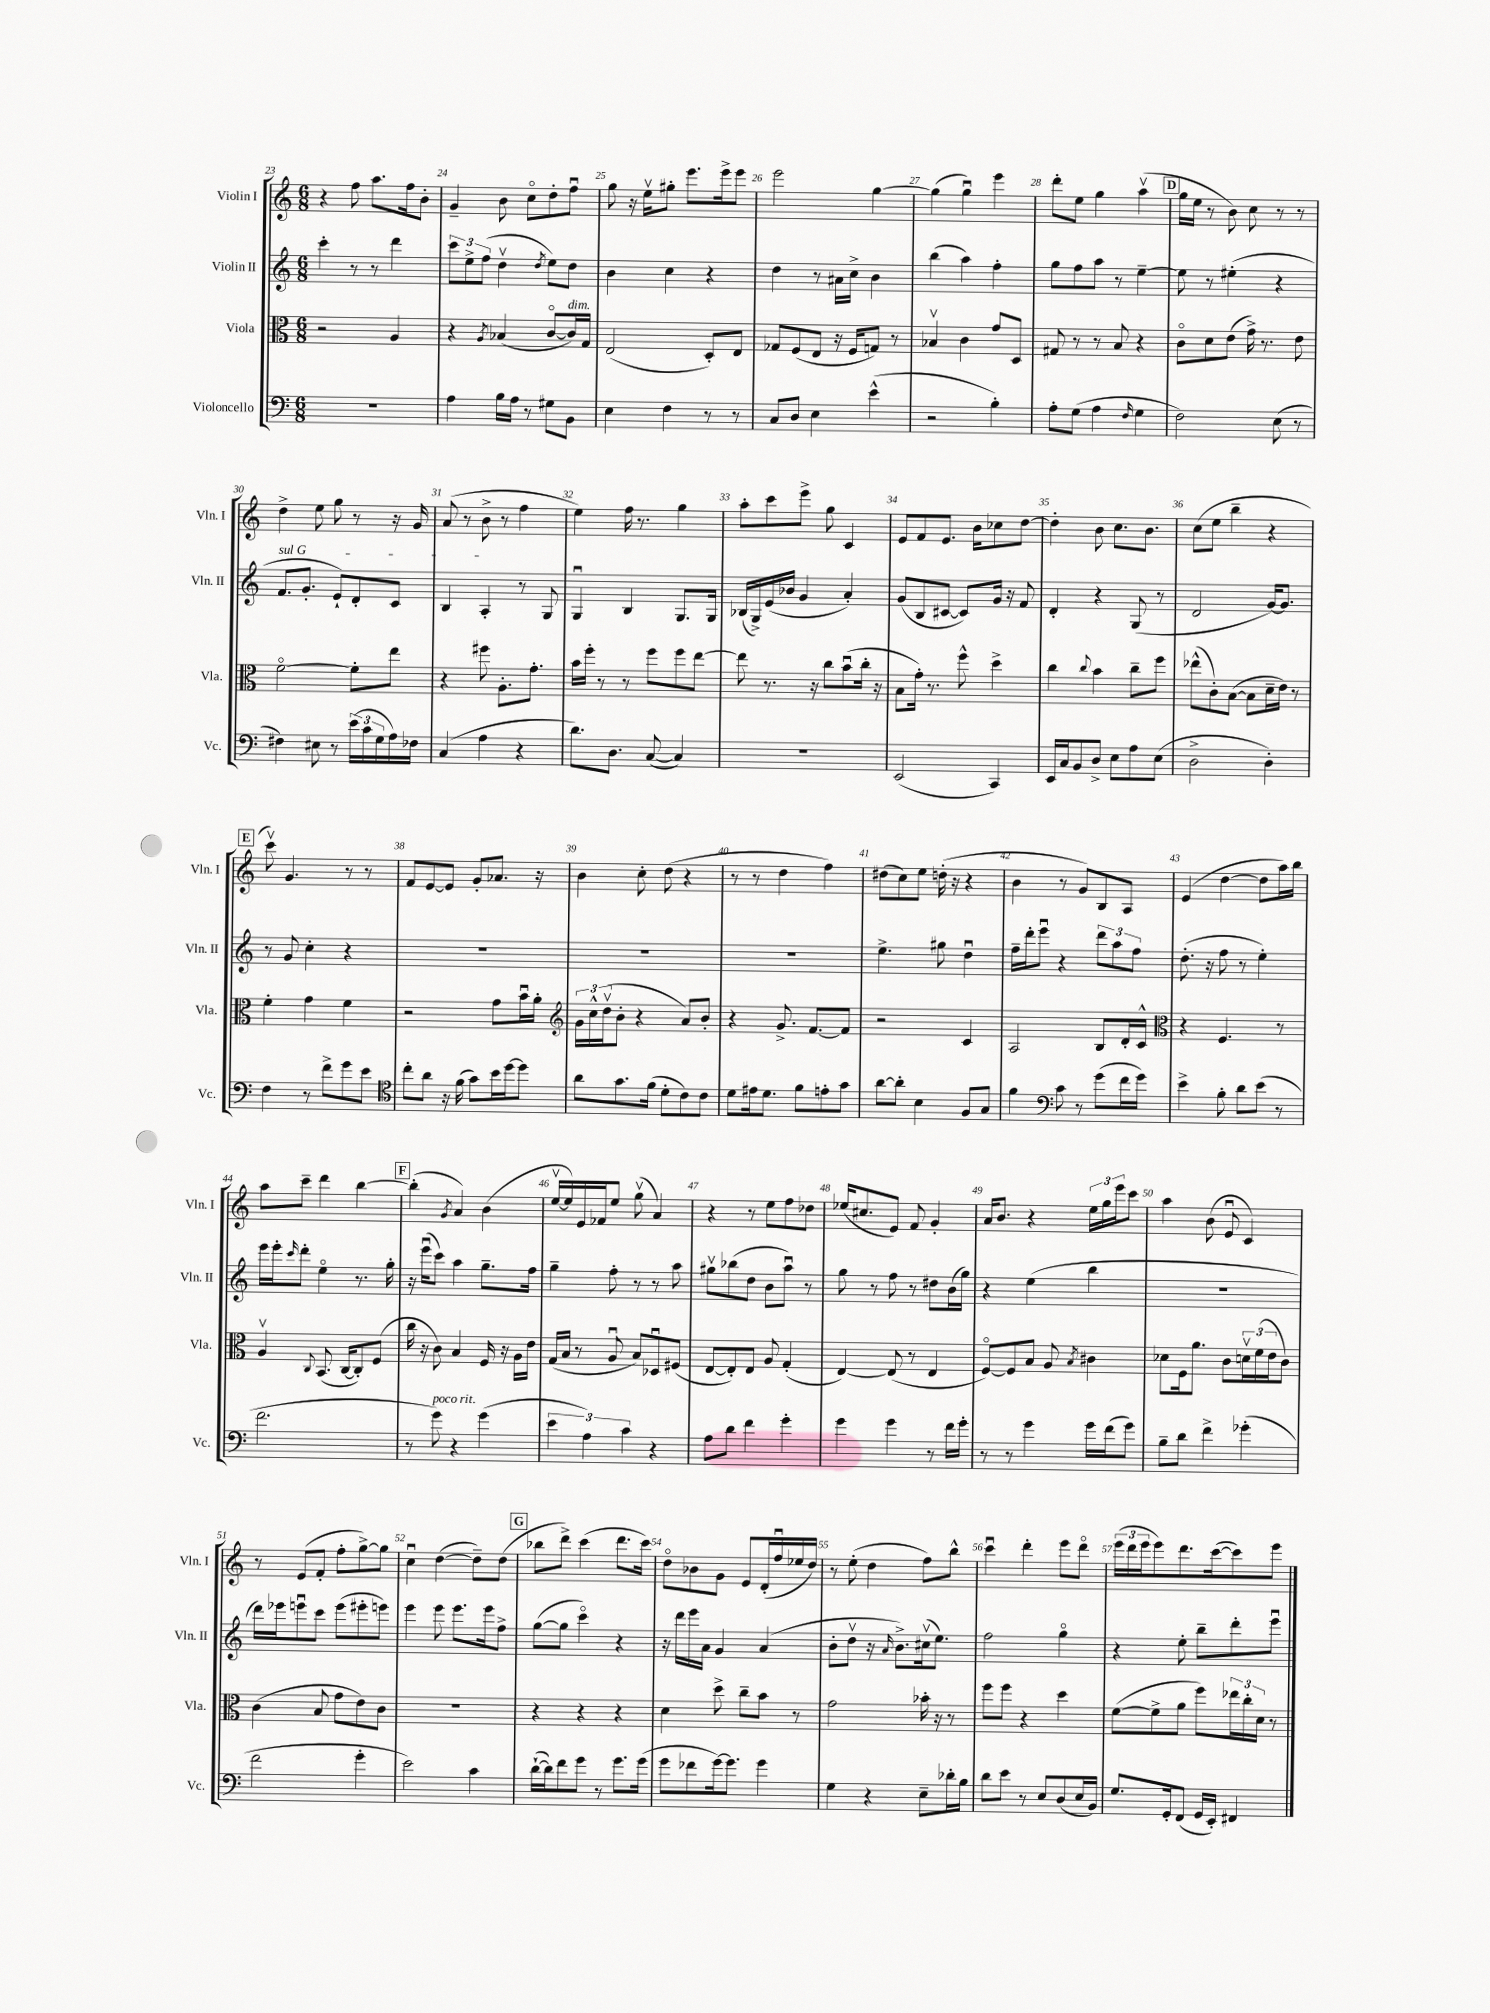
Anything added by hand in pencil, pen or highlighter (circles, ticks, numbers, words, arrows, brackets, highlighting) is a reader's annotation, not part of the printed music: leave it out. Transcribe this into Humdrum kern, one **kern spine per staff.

**kern	**kern	**kern	**kern
*staff4	*staff3	*staff2	*staff1
*clefF4	*clefC3	*clefG2	*clefG2
*k[]	*k[]	*k[]	*k[]
*M6/8	*M6/8	*M6/8	*M6/8
2.r	2r	4ccc'	4r
.	.	8r	8ff
.	.	8r	8.aa
.	4A	4ddd	.
.	.	.	16ff
.	.	.	8b'
=	=	=	=
4A	4r	12ccc	4g~
.	.	12ee^	.
.	.	(12ff	.
.	8qA	.	.
16B	(4B-	4ddv	8b
16A	.	.	.
8r	.	.	8cco
.	.	8qdd	.
8G#	[8co	8ee)	8dd'
8BB	16c])	8dd	8ffu
.	16G	.	.
=	=	=	=
4E	(2E	4b	8gg
.	.	.	16r
.	.	.	16eev
4F	.	4cc	8gg#'
.	.	.	8.eee
8r	8D')	4r	.
.	.	.	16eee^
8r	8E	.	8eee
=	=	=	=
8C	8G-	4dd	2eee
8D	(8F	.	.
4E	8E	8r	.
.	16r	16a#	.
.	16F	16cc^	.
(4e^^	8G)	4b	[4gg
.	8r	.	.
=	=	=	=
2r	4B-v	(4bb	(4gg]
.	4c	4aa)	4ggu)
4B')	8g	4ff'	4eee
.	8D	.	.
=	=	=	=
8A'	8G#	8gg	8ddd'
(8G	8r	8ff	8ee
4A	8r	8aa	4gg
.	8B	8r	.
16qqF	.	.	.
4G	4r	[4ee~	(4aav
=	=	=	=
2F)	8co	8ee]	16gg
.	.	.	16ee
.	8d	8r	8r
.	(8e	(4ee#'	8b)
.	16g^)	.	8cc
.	8.r	.	.
(8E	.	4r	8r
8r	8e	.	8r
=	=	=	=
4F#)	[2fo	8.f	4dd^
.	.	8.g'	.
8E#	.	.	8ee
8r	.	8e`)	8gg
(24e	8f']	8d'	8r
24c	.	.	.
24G	.	.	.
16A)	8ee	8c	16r
16F-	.	.	16g
=	=	=	=
(4C	4r	4B	(8a
.	.	.	8r
4A	8ff#	4A'	8b^
.	8.A'	.	8r
4r	.	8r	4ff
.	8.g'	.	.
.	.	8G	.
=	=	=	=
8.d)	16b	4Gu	4ee)
.	16ff'	.	.
.	8r	.	.
8.D	.	.	.
.	8r	4B	16ff
.	.	.	8.r
([8C	8ff	.	.
4C])	8ff	8.G	4gg
.	[8ee	.	.
.	.	16G	.
=	=	=	=
2.r	8ee]	(16B-	8aa'
.	.	16G^)	.
.	8.r	(16e	8ccc
.	.	16b-	.
.	.	4g	8eee^
.	16r	.	.
.	8cc	.	8gg
.	(8bu	4a')	4c
.	16cc'	.	.
.	16r	.	.
=	=	=	=
(2EE	8B	(8g	8e
.	16g')	8B	8f
.	8.r	.	.
.	.	[8c#	8.e
.	8ff^^	8c#])	.
.	.	.	16b
4CC)	4dd^	16g	8cc-
.	.	16r	.
.	.	8f	[8dd
=	=	=	=
16EE	4cc	4d'	4dd']
16C	.	.	.
8BB	.	.	.
.	8qqcc	.	.
8D^	4b	4r	8b
8E	.	.	8.cc
8A	8cc~	(8G	.
.	.	.	8.b
(8E	8ff	8r	.
=	=	=	=
2D^	(8ee-^^	2d	(8cc
.	8c')	.	8ee
.	([8B	.	4bb~
.	8B]	.	.
4D')	16d~	[16g)	4r
.	16e)	8.g]	.
.	8r	.	.
=	=	=	=
4F	4f'	8r	8cccv)
.	.	8g	4.g
8r	4g	4cc'	.
8f^	.	.	.
8g	4f	4r	8r
8e	.	.	8r
=	=	=	=
*clefC4	*	*	*
8cc'	2r	2.r	8f
8a	.	.	[8e
16r	.	.	8e]
(16f	.	.	.
8g)	.	.	8g'
16b	8g	.	8.a-
[16dd	.	.	.
8dd]	16bu	.	.
.	16a'	.	16r
=	=	=	=
*	*clefG2	*	*
8a	24g	2.r	4b
.	24cc^^	.	.
.	(24ddv	.	.
8.g	8b'	.	.
.	4r	.	8cc'
(16f	.	.	.
8d'	.	.	(8dd
8c)	8a)	.	4r
8c	8b'	.	.
=	=	=	=
8d	4r	2.r	8r
16e#	.	.	8r
8.d	.	.	.
.	8.g^	.	4dd
8f	.	.	.
.	[8.f	.	.
8e'	.	.	4ff)
8g	8f]	.	.
=	=	=	=
[8a	2r	4.ee^	(8dd#
8a']	.	.	8cc)
4B	.	.	8ee
.	.	8gg#	(16dd'
.	.	.	16r
8F	4c	4ddu	4r
8G	.	.	.
=	=	=	=
4f	2A	16ff~	4b
.	.	16ddd'	.
.	.	8eeeu	.
*clefF4	*	*	*
8c	.	4r	8r
8r	.	.	8g)
(8g	8B	12ddd	8B
.	.	12aa	.
16f	16d'	.	8A
.	.	12ff	.
16g)	16c^^	.	.
=	=	=	=
*	*clefC3	*	*
4e^	4r	(8.dd'	(4e
.	.	16r	.
8B'	4.F	8ff	[4dd
8d	.	8r	.
(8e	.	4ee')	8dd]
8r	8r	.	16aa)
.	.	.	16bb
=	=	=	=
2.f	4Av	16eee	8aa
.	.	16eee'	.
.	.	16qqccc	.
.	.	8ddd'	8ccc~
.	8qqC	.	.
.	(8.BB	4eeo	4ddd
.	[16C	.	.
.	8C'])	8.r	[4bb
.	(8F	.	.
.	.	16gg'	.
=	=	=	=
8r	16cc	16r	(4bb']
.	16r	(16eeeu	.
8g)	8c)	8ccc)	.
.	.	.	8qg
4r	4B	4aa	4a)
(4g	16F	8.gg~	(4b
.	16r	.	.
.	16A	.	.
.	16e	16ff	.
=	=	=	=
6e	(16G	4gg~	[16eev
.	16B	.	16ee])
.	8r	.	16e
6A)	.	.	.
.	.	.	16f-
.	8Au	8ff'	8ee
6c	.	.	.
.	8B)	8r	(8ggv
4r	8D-u	8r	4a)
.	(8F#	8aa	.
=	=	=	=
8A	[8E	8gg#v	4r
8d	8E'])	(8bb-	.
4f	8E	8dd	8r
.	8A	8b	8ee
4g'	(4G'	8aau)	8ff
.	.	8r	8dd-
=	=	=	=
4g	[4E)	8gg	(16ee-
.	.	.	8.cc#
.	.	8r	.
4g	(8E]	8ff	8e)
.	8r	8r	8f
8r	4E	8dd#	4g'
16f	.	(16b	.
16g'	.	16gg)	.
=	=	=	=
8r	[8Fo)	4r	16a
.	.	.	8.b
8r	8F]	.	.
4g	8B	(4ee	4r
.	8A	.	.
.	8qB	.	.
16g	4c#	4bb	24ee
.	.	.	24gg
(16f	.	.	.
.	.	.	24eee
8g)	.	.	8ccc
=	=	=	=
8B~	8d-	2.r	4aa
8d	16F	.	.
.	8.a	.	.
4f^	.	.	(8b
.	8c	.	8eu
(4g-'	24dv	.	4c)
.	(24f	.	.
.	24e	.	.
.	8c)	.	.
=	=	=	=
2f	(4c	16ddd)	8r
.	.	16eee-	.
.	.	8eeeu	(8e
.	8B	8ccc	8f'
.	8g	(8eee	8ff'
4g'	8e)	8eee#'	[8gg^)
.	8c	8eee)	8gg]
=	=	=	=
2e)	2.r	4eee	4ccu
.	.	8eee	([4dd
.	.	8.eee	.
4c	.	.	8dd~])
.	.	16eee	.
.	.	8ff^	(8dd
=	=	=	=
([16d`	4r	([8gg	8bb-
16d])	.	.	.
8f	.	8gg]	8ddd^)
8g	4r	4ccco)	(4ccc
8r	.	.	.
8.g	4r	4r	8.ddd
(16g	.	.	16ccc)
=	=	=	=
8g	4d	16r	8ddo
.	.	16ddd	.
8f-	.	16eee	8b-
.	.	16a	.
[16g)	8dd^	4g	8g
8.g]	.	.	.
.	8cc~	.	8e
4g	8b	(4a	(16d'
.	.	.	16ffu
.	8r	.	16ee-
.	.	.	16dd)
=	=	=	=
4G	2g	8b'	8r
.	.	8ddv	(8ee'
4r	.	16r	4dd
.	.	16qqa	.
.	.	8.b^)	.
8E~	16b-'	(16cc#v	8ff)
.	16r	8.ee)	.
16d-'	8r	.	8bb^^
16B	.	.	.
=	=	=	=
8d	8ff	2ff	4cccu
8e	8ff	.	.
8r	4r	.	4ddd'
8E	.	.	.
(8D	4dd	4ggo	8eee
16E	.	.	8dddo
16BB)	.	.	.
=	=	=	=
8.G	([8f	4r	(24eee
.	.	.	24ddd
.	.	.	24eee
.	8f^]	.	8eee)
16GG'	.	.	.
(8FF	8a	8ee'	8.ddd
16GG	8ff)	8bb~	.
16EE')	.	.	([16ccc
4FF#	24ee-	8ddd'	8ccc])
.	24cc'	.	.
.	24d	.	.
.	8r	8eeeu	8eee
==	==	==	==
*-	*-	*-	*-
